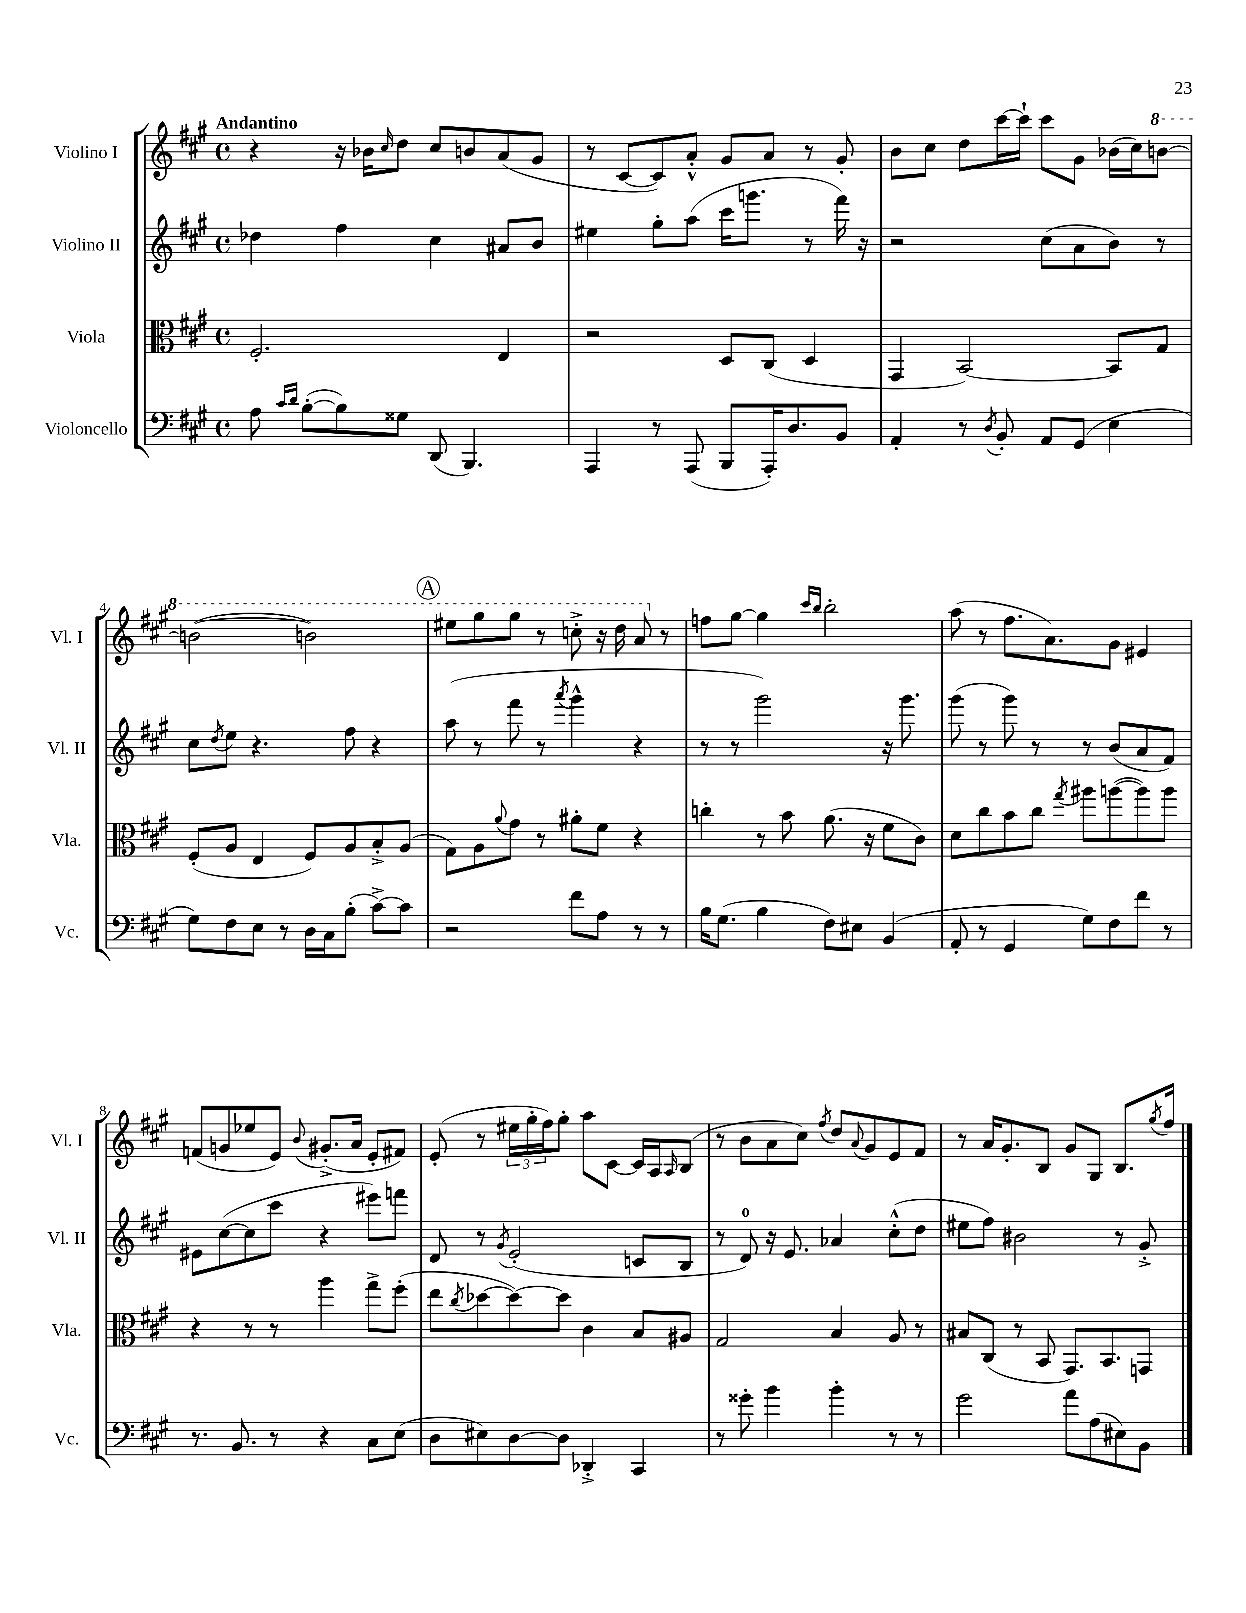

**kern	**kern	**kern	**kern
*staff4	*staff3	*staff2	*staff1
*clefF4	*clefC3	*clefG2	*clefG2
*k[f#c#g#]	*k[f#c#g#]	*k[f#c#g#]	*k[f#c#g#]
*M4/4	*M4/4	*M4/4	*M4/4
*met(c)	*met(c)	*met(c)	*met(c)
8A\	2.F#'/	4dd-\	4r
16qqc#/LL	.	.	.
16qqd/JJ	.	.	.
([8B'\L	.	.	.
8B\])	.	4ff#\	16r
.	.	.	16b-\LK
.	.	.	16qqcc#/
8G##\J	.	.	8dd\J
(8DD/	.	4cc#\	8cc#/L
4.BBB/)	.	.	8b/
.	4E/	8a#/L	(8a/
.	.	8b/J	8g#/J
=	=	=	=
4AAA/	2r	4ee#\	8r
.	.	.	[8c#/L
8r	.	8gg#'\L	8c#/])
(8AAA/	.	(8aa\J	8a'^^/J
8BBB/L	8D/L	16ccc#\LK	8g#/L
.	.	8.ggg\J	.
16AAA'/K)	(8C#/J	.	8a/J
8.D/	.	.	.
.	4D/	8r	8r
8BB/J	.	16fff#\)	8g#'/
.	.	16r	.
=	=	=	=
4AA'/	4GG#/	2r	8b\L
.	.	.	8cc#\J
8r	[2BB/)	.	8dd\L
8qD/	.	.	.
8BB'/	.	.	[16ccc#\L
.	.	.	16ccc#`\]JJ
8AA/L	.	(8cc#\L	8ccc#\L
(8GG#/J	.	8a\	8g#\J
4E\	8BB/]L	8b\J)	(16b-\LL
.	.	.	16cc#\J)
.	8G#/J	8r	[8bb\J
=	=	=	=
8G#\L)	(8F#'/L	8cc#\L	(2bb\_
.	.	8qdd/	.
8F#\	8A/J	8ee\J	.
8E\J	4E/	4.r	.
8r	.	.	.
16D\LL	8F#/L)	.	2bb\])
16C#\J	.	.	.
(8B'\J	8A/	8ff#\	.
[8c#^\L)	8B'^/	4r	.
8c#\]J	(8A/J	.	.
=	=	=	=
2r	8G#\L)	(8aa\	8eee#\L
.	8A\	8r	8ggg#\
.	8qqa/	.	.
.	8g#\J	8fff#\	8ggg#\J
.	8r	8r	8r
.	.	8qaaa/	.
8f#\L	8a#'\L	4ggg#^^\	8ccc'^\
8A\J	8f#\J	.	16r
.	.	.	16ddd\
8r	4r	4r	8aa/
8r	.	.	8r
=	=	=	=
16B\LK	4cc'\	8r	8ff\L
(8.G#\J	.	.	.
.	.	8r	[8gg#\J
4B\	8r	2ggg#\)	4gg#\]
.	8b\	.	.
.	.	.	16qqccc#/LL
.	.	.	16qqbb/JJ
8F#\L)	(8.a\	.	2bb'\
8E#\J	.	.	.
.	16r	.	.
(4BB/	8f#\L	16r	.
.	.	8.ggg#\	.
.	8c#\J)	.	.
=	=	=	=
8AA'/	8d\L	(8ggg#\	(8aa\
8r	8cc#\	8r	8r
4GG#/	8b\	8ggg#\)	8.ff#\L
.	8cc#\J	8r	.
.	.	.	8.a\)
.	8qgg#/	.	.
8G#\L)	8aa#\L	8r	.
8F#\	([8aa\	(8b/L	8g#\J
8f#\J	8aa\])	8a/	4e#/
8r	8aa\J	8f#/J)	.
=	=	=	=
8.r	4r	8e#\L	(8f/L
.	.	([8cc#\	8g/
8.BB/	.	.	.
.	8r	8cc#\]	8ee-/
8r	8r	8ccc#\J	8e/J)
.	.	.	8qqb/
4r	4aa\	4r	(8.g#'^/L
.	.	.	16a/Jk
8C#\L	8gg#^\L	8eee#\L)	8e'/L
(8E\J	(8ff#'\J	8fff\J	8f#/J)
=	=	=	=
8D\L	8ee\L	8d/	(8e'/
.	8qcc#/	.	.
8E#\)	[8dd-\	8r	8r
.	.	8qg#/	.
[8D\	8dd-\_)	(2e'/	24ee#\LL
.	.	.	24gg#'\
.	.	.	24ff#\J)
8D\]J	8dd-\]J	.	8gg#'\J
4DD-'^/	4c#\	.	8aa\L
.	.	.	[8c#\J
4CC#/	8B/L	8c/L	16c#/]LL
.	.	.	16A/J
.	.	.	16qqA/
.	8A#/J	8B/J	(8B/J
=	=	=	=
8r	2G#/	8r	8r
8g##'\	.	8d/)	8b\L
4b\	.	16r	8a\
.	.	8.e/	.
.	.	.	8cc#\J)
.	.	.	8qff#/
4b'\	4B/	4a-/	8dd/L
.	.	.	8qqa/
.	.	.	8g#/
8r	8A/	(8cc#'^^\L	8e/
8r	8r	8dd\J	8f#/J
=	=	=	=
2g#\	8B#/L	8ee#\L	8r
.	(8C#/J	8ff#\J)	16a/LK
.	.	.	8.g#'/
.	8r	2b#\	.
.	8BB/	.	8B/J
8a\L	8.GG#/L)	.	8g#/L
(8A\	.	.	8G#/J
.	8.BB/	.	.
8E#\)	.	8r	8.B/L
8BB\J	8GG/J	8g#'^/	.
.	.	.	8qgg#/
.	.	.	16ff#/Jk
==	==	==	==
*-	*-	*-	*-
